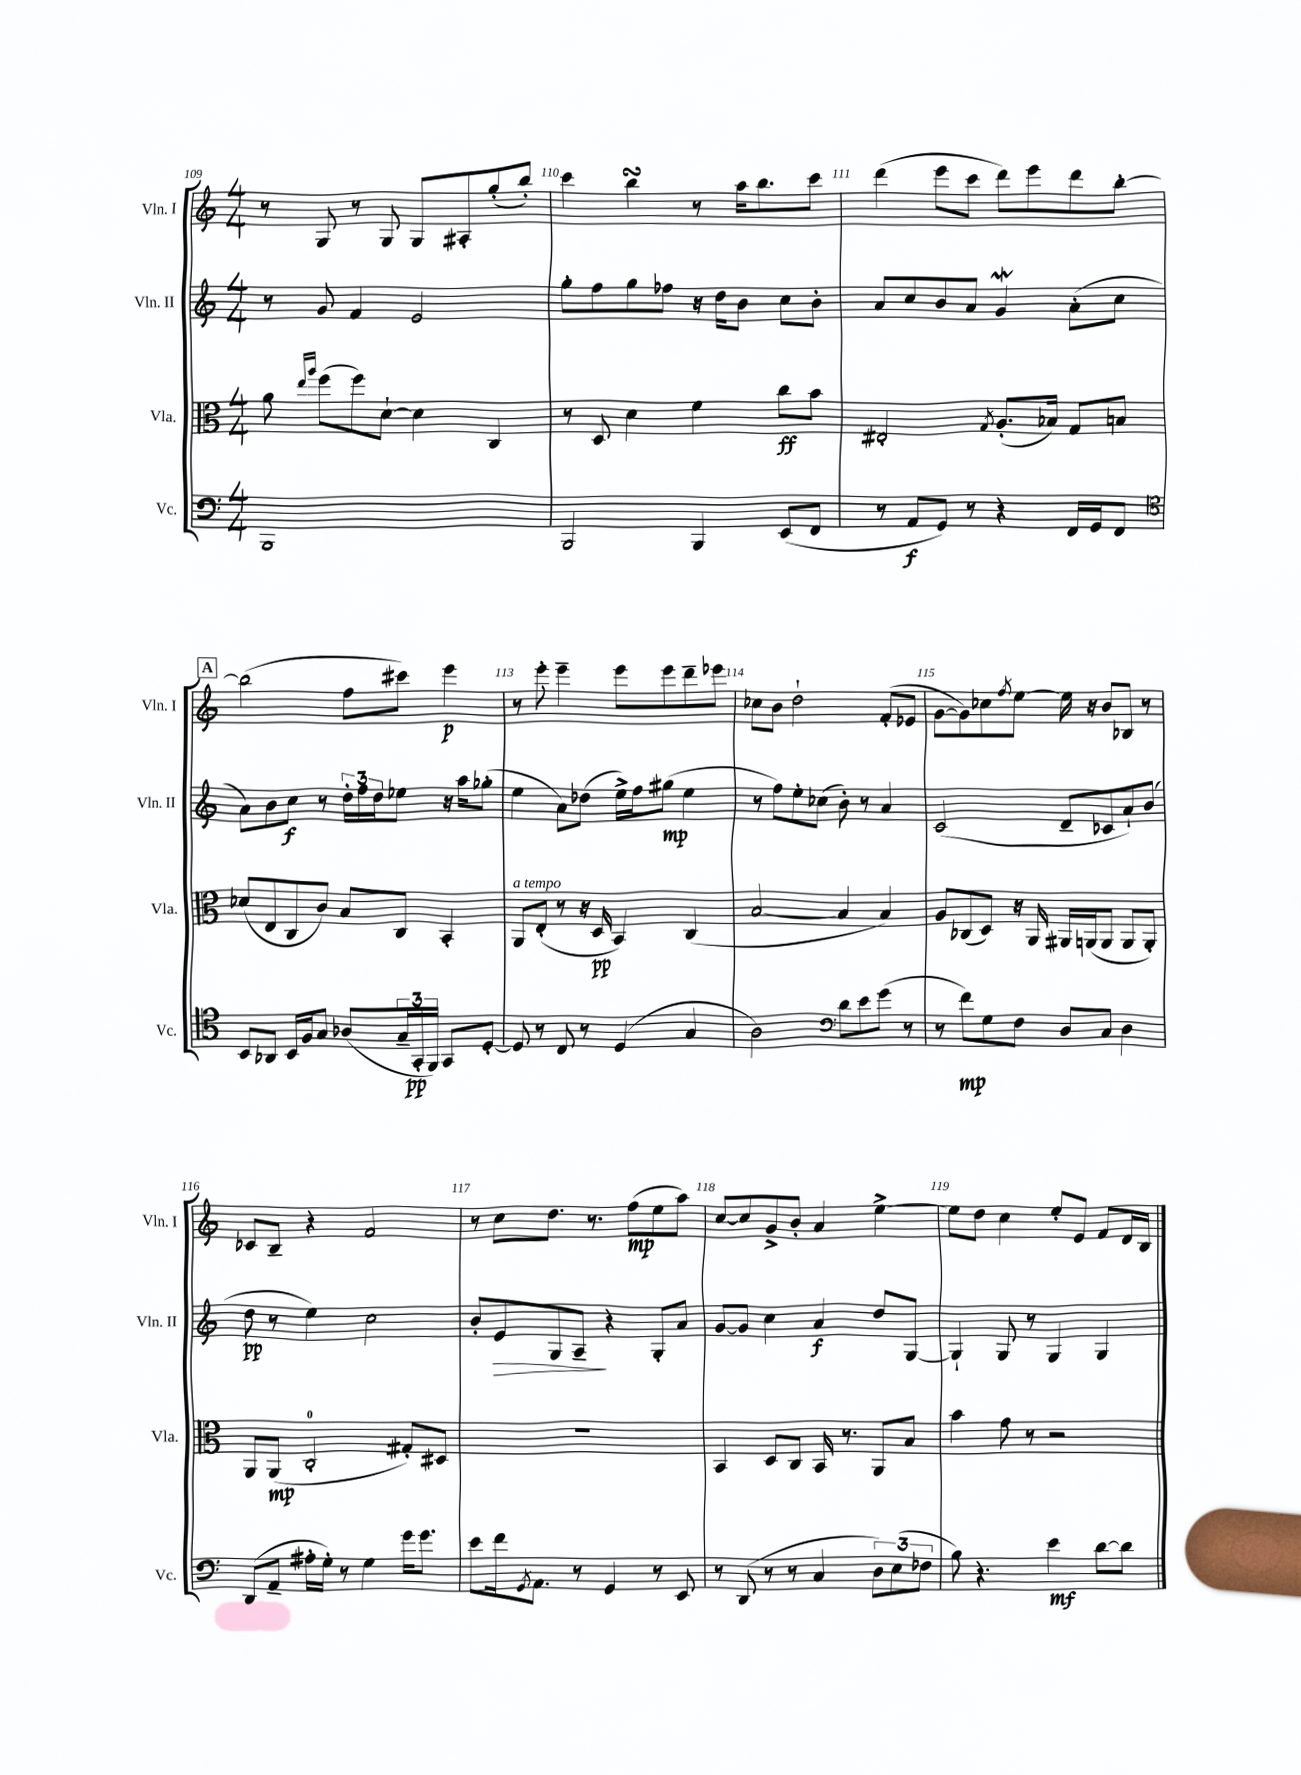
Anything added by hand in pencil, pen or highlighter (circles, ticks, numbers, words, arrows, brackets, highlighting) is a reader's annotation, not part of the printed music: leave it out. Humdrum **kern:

**kern	**dynam	**kern	**dynam	**kern	**dynam	**kern	**dynam
*part4	*part4	*part3	*part3	*part2	*part2	*part1	*part1
*staff4	*staff4	*staff3	*staff3	*staff2	*staff2	*staff1	*staff1
*I"Vc.	*	*I"Vla.	*	*I"Vln. II	*	*I"Vln. I	*
*I'Vc.	*	*I'Vla.	*	*I'Vln. II	*	*I'Vln. I	*
*clefF4	*	*clefC3	*	*clefG2	*	*clefG2	*
*k[]	*	*k[]	*	*k[]	*	*k[]	*
*M4/4	*	*M4/4	*	*M4/4	*	*M4/4	*
=109	=109	=109	=109	=109	=109	=109	=109
1BBB	.	8a\	.	8r	.	8r	.
.	.	16qqee/LL	.	.	.	.	.
.	.	16qqaa/JJ	.	.	.	.	.
.	.	(8ff\L	.	8g/	.	8G/	.
.	.	8ff\)	.	4f/	.	8r	.
.	.	[8d`\J	.	.	.	8G/	.
.	.	4d\]	.	2e/	.	8G/L	.
.	.	.	.	.	.	8A#X'/	.
.	.	4C/	.	.	.	(8gg'/	.
.	.	.	.	.	.	8bb'/J)	.
=110	=110	=110	=110	=110	=110	=110	=110
2BBB/	.	8r	.	8gg'\L	.	4ccc\	.
.	.	8D/	.	8ff\	.	.	.
.	.	4d\	.	8gg\	.	4bbsSsS\	.
.	.	.	.	8ff-X\J	.	.	.
4BBB/	.	4f\	.	16r	.	8r	.
.	.	.	.	16dd\KL	.	.	.
.	.	.	.	8b\J	.	16aa\KL	.
.	.	.	.	.	.	8.bb\	.
(8EE/L	.	8cc\L	ff	8cc\L	.	.	.
8FF/J	.	8b\J	.	8b'\J	.	8ccc\J	.
=111	=111	=111	=111	=111	=111	=111	=111
8r	.	2E#X'/	.	8a/L	.	(4ddd\	.
8AA/L	f	.	.	8cc/	.	.	.
8GG/J)	.	.	.	8b/	.	8eee\L	.
8r	.	.	.	8a/J	.	8ccc\J	.
.	.	8qG/	.	.	.	.	.
4r	.	(8.A'/L	.	4gW/	.	8ddd\L)	.
.	.	.	.	.	.	8eee\	.
.	.	16B-X/Jk)	.	.	.	.	.
16FF/LL	.	8G/L	.	(8a'\L	.	8ddd\	.
16GG/J	.	.	.	.	.	.	.
8FF/J	.	8Bn/J	.	8cc\J	.	[8bb'\J	.
!!LO:LB:g=z
!!LO:REH:place=s1:t=A
=112	=112	=112	=112	=112	=112	=112	=112
*clefC4	*	*	*	*	*	*	*
8BB/L	.	(8d-X/L	.	8a\L)	.	(2bb\]	.
8AA-X/J	.	8E/	.	8b\	.	.	.
16BB/LL	.	8C/	.	8cc\J	f	.	.
16F/J	.	.	.	.	.	.	.
8G/J	.	8c/J)	.	8r	.	.	.
(8A-X/L	.	8B/L	.	24dd'\LL	.	8ff\L	.
.	.	.	.	24ff\	.	.	.
.	.	.	.	24dd\J	.	.	.
24G~/L	.	8C/J	.	8ee-X\J	.	8ccc#X\J)	.
24GG'/	pp	.	.	.	.	.	.
24FF/JJ)	.	.	.	.	.	.	.
8GG/L	.	4BB'/	.	16r	.	4eee\	p
.	.	.	.	16aa\KL	.	.	.
[8D'/J	.	.	.	(8gg-X'\J	.	.	.
=113	=113	=113	=113	=113	=113	=113	=113
!	!	!LO:TX:a:i:t=a tempo	!	!	!	!	!
8D/]	.	8AA/L	.	4ee\	.	8r	.
8r	.	(8E'/J	.	.	.	8eee'\	.
8C/	.	8r	.	8a\L)	.	4eee~\	.
8r	.	16r	.	(8dd-X\J	.	.	.
.	.	16D/	pp	.	.	.	.
(4D/	.	4BB/)	.	16ee^\LL)	.	8eee\L	.
.	.	.	.	16ff\J	.	.	.
.	.	.	.	(8gg#X\J	mp	8eee\	.
4G/	.	(4C/	.	4ee\	.	8ddd~\	.
.	.	.	.	.	.	8eee-X\J	.
=114	=114	=114	=114	=114	=114	=114	=114
2A\)	.	[2B/	.	8r	.	8cc-X\L	.
.	.	.	.	8ff\L)	.	8b\J	.
.	.	.	.	8ee'\	.	2dd`\	.
.	.	.	.	(8cc-X\J	.	.	.
*clefF4	*	*	*	*	*	*	*
8d\L	.	4B/]	.	8b'\)	.	.	.
8e\	.	.	.	8r	.	.	.
(8g\J	.	4B/)	.	4a/	.	(8f'/L	.
8r	.	.	.	.	.	8e-X/J	.
=115	=115	=115	=115	=115	=115	=115	=115
8r	.	8A/L	.	(2c/	.	[8g\L	.
8f\L)	mp	(8C-X/	.	.	.	8g\])	.
8G\	.	8D/J)	.	.	.	8cc-X\	.
.	.	.	.	.	.	8qff/	.
8F\J	.	16r	.	.	.	[8ee\J	.
.	.	16AA/	.	.	.	.	.
8D/L	.	16AA#X/LL	.	8d~/L	.	16ee\]	.
.	.	(16AAn/J	.	.	.	16r	.
8C/J	.	8AA/J	.	8c-X/	.	8b/L	.
4D\	.	8AA/L	.	8a`/)	.	8B-X/J	.
.	.	8AA'/J)	.	(8b/J	.	8r	.
!!LO:LB:g=z
=116	=116	=116	=116	=116	=116	=116	=116
(8DD/L	.	8AA/L	.	8dd\	pp	8c-X/L	.
8AA~/J	.	(8AA/J	mp	8r	.	8B~/J	.
16A#X'\LL	.	2C'/	.	4ee\)	.	4r	.
16G'\JJ)	.	.	.	.	.	.	.
8r	.	.	.	.	.	.	.
4G\	.	.	.	2cc\	.	2f/	.
16g\KL	.	8G#X'/L)	.	.	.	.	.
8.g\J	.	.	.	.	.	.	.
.	.	8D#X/J	.	.	.	.	.
=117	=117	=117	=117	=117	=117	=117	=117
8e\L	.	1r	.	8b'/L	.	8r	.
!	!	!	!	!	!LO:HP:b	!	!
16f\k	.	.	.	8e/	>	8cc\L	.
8qGG/	.	.	.	.	.	.	.
8.AA\J	.	.	.	.	.	.	.
.	.	.	.	8G/	.	8.dd\J	.
8r	.	.	.	8A~/J	.	.	.
.	.	.	.	.	.	8.r	.
4GG/	.	.	.	4r	]	.	.
.	.	.	.	.	.	(8ff\L	mp
8r	.	.	.	8G'/L	.	8ee\	.
8EE/	.	.	.	8a/J	.	8aa\J)	.
=118	=118	=118	=118	=118	=118	=118	=118
8r	.	4BB/	.	[8g/L	.	[8cc/L	.
(8DD/	.	.	.	8g/J]	.	8cc/]	.
8r	.	8D/L	.	4cc\	.	8g^/	.
8r	.	8C/J	.	.	.	8b'/J	.
4C/	.	16BB/	.	4a/	f	4a/	.
.	.	8.r	.	.	.	.	.
12D\L)	.	8AA/L	.	8dd/L	.	[4ee^\	.
(12E\	.	.	.	.	.	.	.
.	.	8B/J	.	[8G/J	.	.	.
12F-X\J	.	.	.	.	.	.	.
=119	=119	=119	=119	=119	=119	=119	=119
8B\)	.	4b\	.	4G`/]	.	8ee\L]	.
4.r	.	.	.	.	.	8dd\J	.
.	.	8g\	.	8G/	.	4cc\	.
.	.	8r	.	8r	.	.	.
4e\	mf	2r	.	4G/	.	8ee'/L	.
.	.	.	.	.	.	8e/J	.
[8d\L	.	.	.	4G/	.	8f/L	.
8d\J]	.	.	.	.	.	16d/L	.
.	.	.	.	.	.	16B/JJ	.
==	==	==	==	==	==	==	==
*-	*-	*-	*-	*-	*-	*-	*-
